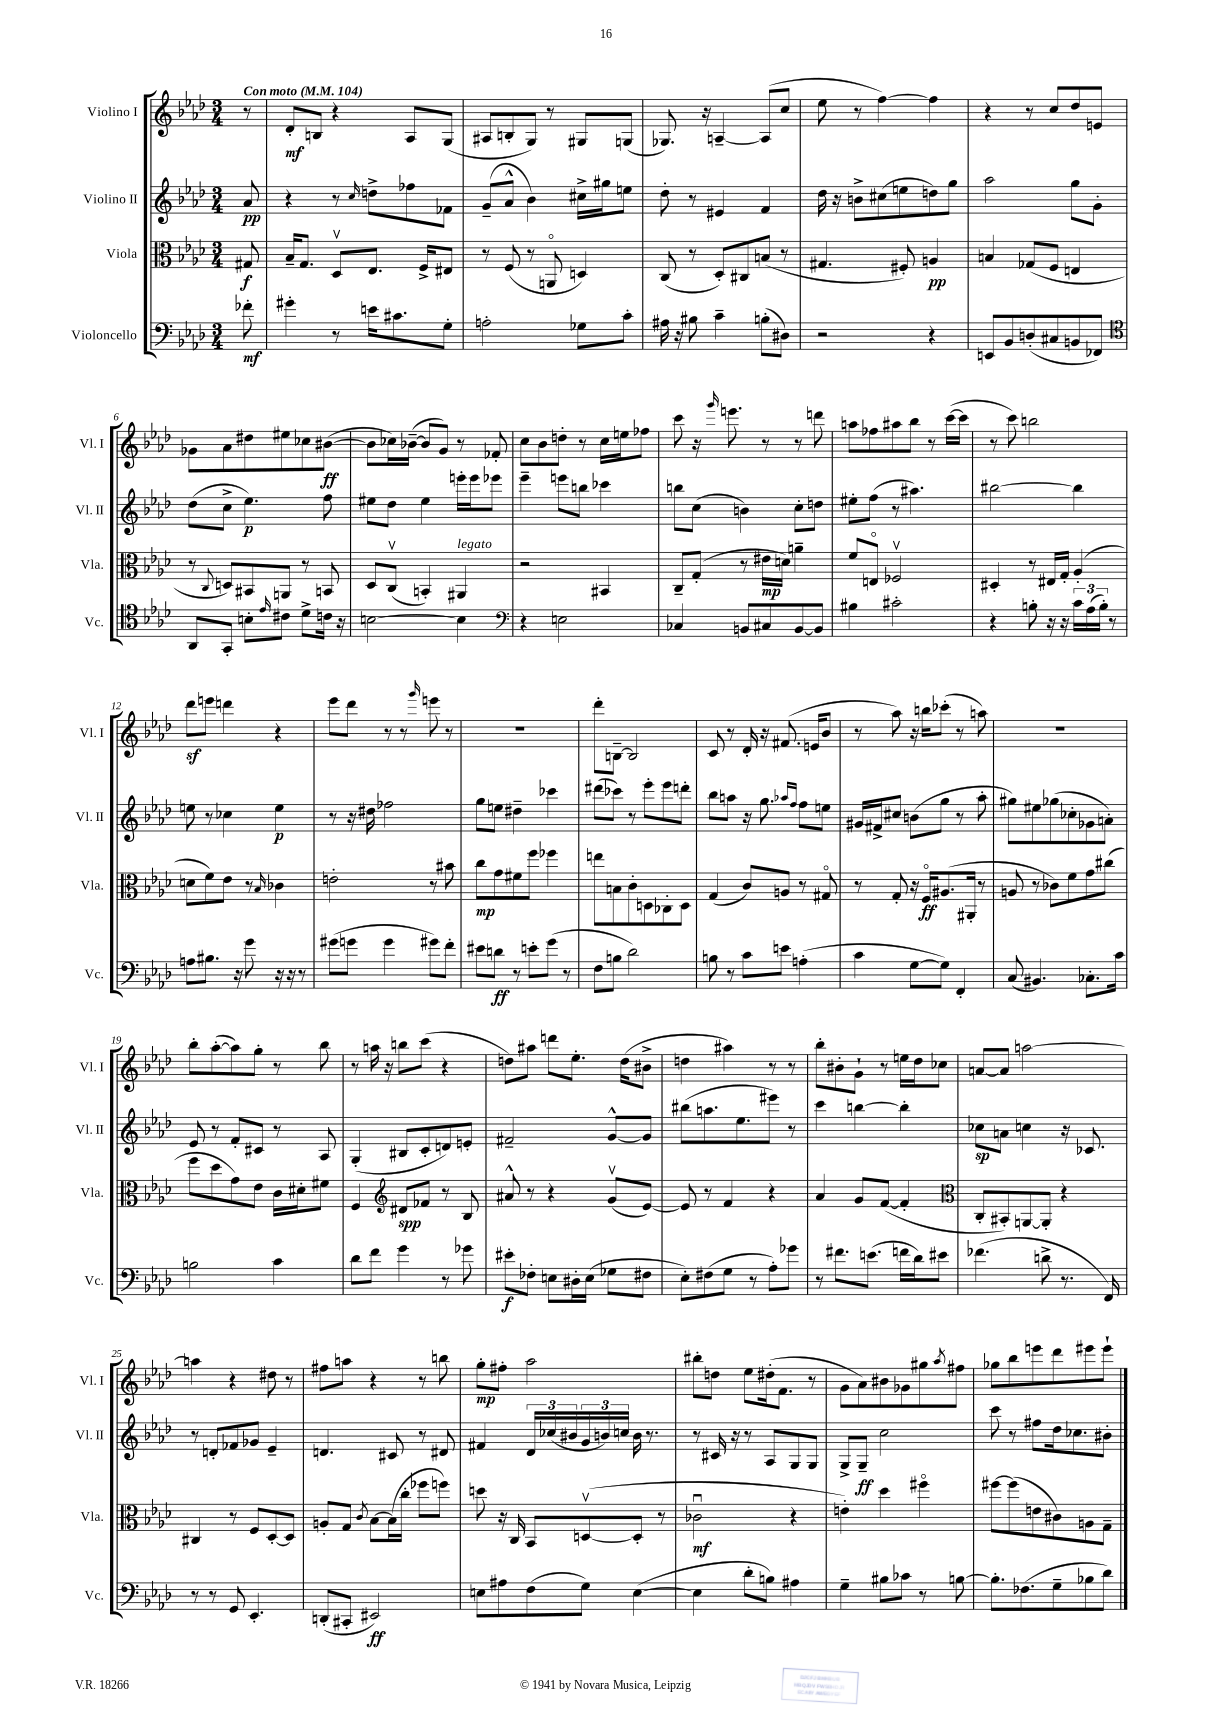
<<
\new StaffGroup <<
\new Staff = "s0" \with { instrumentName = "Violino I" shortInstrumentName = "Vl. I" } {
    \clef treble \key aes \major \numericTimeSignature \time 3/4 \partial 8 \tempo "Con moto" 4 = 104
    r8 |
    des'8-.\mf b8 r4 aes8 g8( |
    ais8 b8-. g8) r8 gis8 g8( |
    ges8.) r16 a4~-- a8( c''8 |
    ees''8 r8 f''4~) f''4 |
    r4 r8 c''8 des''8 e'8 |
    ges'8 aes'8 dis''8 eis''8 ces''8 bis'8~\ff( |
    bis'8 ces''16) bes'16~--( bes'8 g'8) r8 fes'8-. |
    c''8 bes'8 d''8-. r8 c''16 e''16 fes''8 |
    c'''8 r16 \grace { g'''16 } e'''8. r8 r8 d'''8 |
    a''8 fes''8 ais''8 bes''8 r8 c'''16~( c'''16 |
    r8 c'''8) b''2 |
    des'''8\sf e'''8 d'''4 r4 |
    ees'''8 des'''8 r8 r8 \grace { g'''16 } e'''8 r8 |
    R2. |
    des'''8-. b8~-- b2 |
    c'8 r8 des'16-. r16 fis'8.( e'16 bes'8 |
    r8 aes''8) r16 b''16 ces'''8-.( r8 a''8) |
    R2. |
    bes''8-. aes''8~-.( aes''8) g''8-. r8 bes''8 |
    r8 a''16 r16 b''8 c'''8( r4 |
    d''8) ais''8 d'''8 ees''8.-. d''16( bis'8-> |
    d''4 ais''4) r8 r8 |
    bes''8-. bis'8-. g'8-! r8 e''16 des''16 ces''8 |
    a'8~ a'8 a''2~ |
    a''4 r4 dis''8 r8 |
    fis''8 a''8 r4 r8 b''8 |
    g''8-.\mp fis''8-. aes''2 |
    bis''8-. d''8 ees''8 dis''16-.( f'8. r8 |
    g'8 aes'8) bis'8 ges'8 gis''8 \acciaccatura { aes''8 } fis''8 |
    ges''8 bes''8 e'''8 des'''8 eis'''8 eis'''8-! \bar "|." |
}
\new Staff = "s1" \with { instrumentName = "Violino II" shortInstrumentName = "Vl. II" } {
    \clef treble \key aes \major \numericTimeSignature \time 3/4 \partial 8
    aes'8\pp |
    r4 r8 \grace { c''16 } d''8-> fes''8 fes'8 |
    g'8--( aes'8-^ bes'4) cis''16-> gis''16 e''8 |
    des''8-. r8 eis'4 f'4 |
    des''16 r16 b'8-> cis''8( e''8 d''8) g''8 |
    aes''2 g''8 g'8-. |
    des''8( c''8-> ees''4.\p) f''8 |
    eis''8 des''8 eis''4 e'''16-. e'''16 ees'''8 |
    ees'''4-- e'''8 b''8 ces'''4 |
    b''8 c''8( b'4) c''8-. d''8 |
    eis''8-. f''8( r8 ais''4.) |
    bis''2~ bis''4 |
    e''8 r8 ces''4 e''4\p |
    r8 r16 dis''16 fes''2 |
    g''8 e''8 dis''4-- ces'''4 |
    dis'''8( ces'''8) r8 ees'''8-. ees'''8 d'''8-. |
    bes''8 a''8 r16 g''8. \grace { aes''16 f''16 } f''8 e''8 |
    gis'16 fis'16-> cis''8 b'8( g''8 r8 aes''8-. |
    gis''8) eis''8 ges''8( ces''8-. ges'8 a'8-.) |
    ees'8 r8 f'8-. cis'8 r8 aes8 |
    g4-.( bis8 c'8-. d'8) e'8-. |
    fis'2-- g'8~-^ g'8 |
    bis''8( a''8. ees''8. eis'''8) r8 |
    c'''4 b''4~ b''4-. |
    ces''8\sp a'8 c''4 r16 ces'8. |
    r8 d'8-. fes'8 ges'8 ees'4-- |
    d'4. cis'8 r8 dis'8 |
    fis'4 \tuplet 3/2 { des'16 ces''16( bis'16 } \tuplet 3/2 { g'16 b'16) c''16 } b'16 r8. |
    r8 cis'16 r16 r8 aes8 g8 g8 |
    g8-> g8--\ff c''2 |
    c'''8 r8 fis''8 des''16 ces''8. bis'8-. \bar "|." |
}
\new Staff = "s2" \with { instrumentName = "Viola" shortInstrumentName = "Vla." } {
    \clef alto \key aes \major \numericTimeSignature \time 3/4 \partial 8
    gis8\f |
    bes16-- g8. des8\upbow ees8. f16-> eis8 |
    r8 f8( r8 a,8\flageolet d4) |
    c8( r8 des8-.) cis8 b8( r8 |
    gis4. fis8-.) a4\pp |
    b4 ges8( f8 e4 |
    r8 \appoggiatura { c8 } d8) bis,8 a,8 r8 b,8 |
    des8 c8\upbow( b,4-.) ais,4^\markup { \italic "legato" } |
    r2 bis,4 |
    c8-- g8-.( r8 eis'16\mp d'16) a'4-- |
    f'8 e8\flageolet fes2\upbow |
    dis4-. r8 eis16 g16-. aes4-.( |
    d'8 f'8) ees'8 r8 \grace { bes16 } ces'4 |
    e'2-. r8 bis'8 |
    c''8\mp g'8 fis'8 f''8 fes''4 |
    e''8 b8 c'8-. d8 ces8-. d8 |
    g4( c'8) a8 r8 gis8\flageolet |
    r8 g8-. r16 f16\flageolet\ff ais8.( ais,16-. r8 |
    a8 r8 ces'8) f'8 g'8 cis''8( |
    f''8 des''8 g'8) ees'8 c'16 dis'16-. fis'8 |
    f4 \clef treble dis'8\spp fes'8 r8 bes8 |
    ais'8-^ r8 r4 g'8\upbow( ees'8~) |
    ees'8 r8 f'4 r4 |
    aes'4 g'8 f'8~( f'4-. |
    \clef alto c8-. bis,8-.) a,8~ a,8-. r4 |
    cis4 r8 f8 des8~-. des8 |
    a8-. g8 \acciaccatura { c'8 } bes8~ bes16( c''16-. fes''8 f''8) |
    d''8 r16 c16 bes,8 d8~\upbow( d8-. r8 |
    ces'2\downbow\mf r4 |
    e'4-.) des''4 fis''4\flageolet |
    fis''8~ fis''8( e'8 cis'8) a8 g8-- \bar "|." |
}
\new Staff = "s3" \with { instrumentName = "Violoncello" shortInstrumentName = "Vc." } {
    \clef bass \key aes \major \numericTimeSignature \time 3/4 \partial 8
    fes'8-.\mf |
    gis'4-. r8 e'16 cis'8. g8-. |
    a2-. ges8 c'8-. |
    ais16 r16 bis8 c'4-- b8-.( dis8) |
    r2 r4 |
    e,8 bes,8 d8-.( cis8 b,8 fes,8) |
    \clef tenor aes,8 g,8-. b8-. \grace { ees'16 } cis'8 des'8-> c'16 r16 |
    b2~ b4 |
    \clef bass r4 e2 |
    ces4 b,8 cis8 b,8~ b,8 |
    bis4 cis'2-. |
    r4 b8-. r16 r16 \tuplet 3/2 { c'16 aes16( b16-.) } r8 |
    a8 bis8. r16 g'8 r16 r16 r8 |
    gis'8( g'8 g'4 gis'8) f'8-. |
    eis'8 d'8\ff r8 e'8-. g'8( r8 |
    f8 b8 des'2) |
    b8 r8 c'8 e'8 a4-.( |
    c'4 g8~ g8) f,4-. |
    c8( bis,4.) ces8.-. c'16 |
    b2 c'4 |
    des'8 f'8 g'4 r8 ges'8 |
    eis'8-.\f fes8-. e8 dis16-. e16( ges8 fis8 |
    ees8-.) fis8( g8 r8 aes8-.) ges'8 |
    r8 fis'8. e'8.( f'16 des'16) eis'8 |
    fes'4.( d'8-> r8. f,16) |
    r8 r8 g,8 ees,4.-. |
    d,8-.( cis,8-. eis,2\ff) |
    e8 ais8 f8( g8) e4~( |
    e4 des'8-. b8) ais4 |
    g4-- bis8 ces'8 r8 b8~ |
    b8.-. fes8.( g8-- bes8 des'8) \bar "|." |
}
>>
>>
